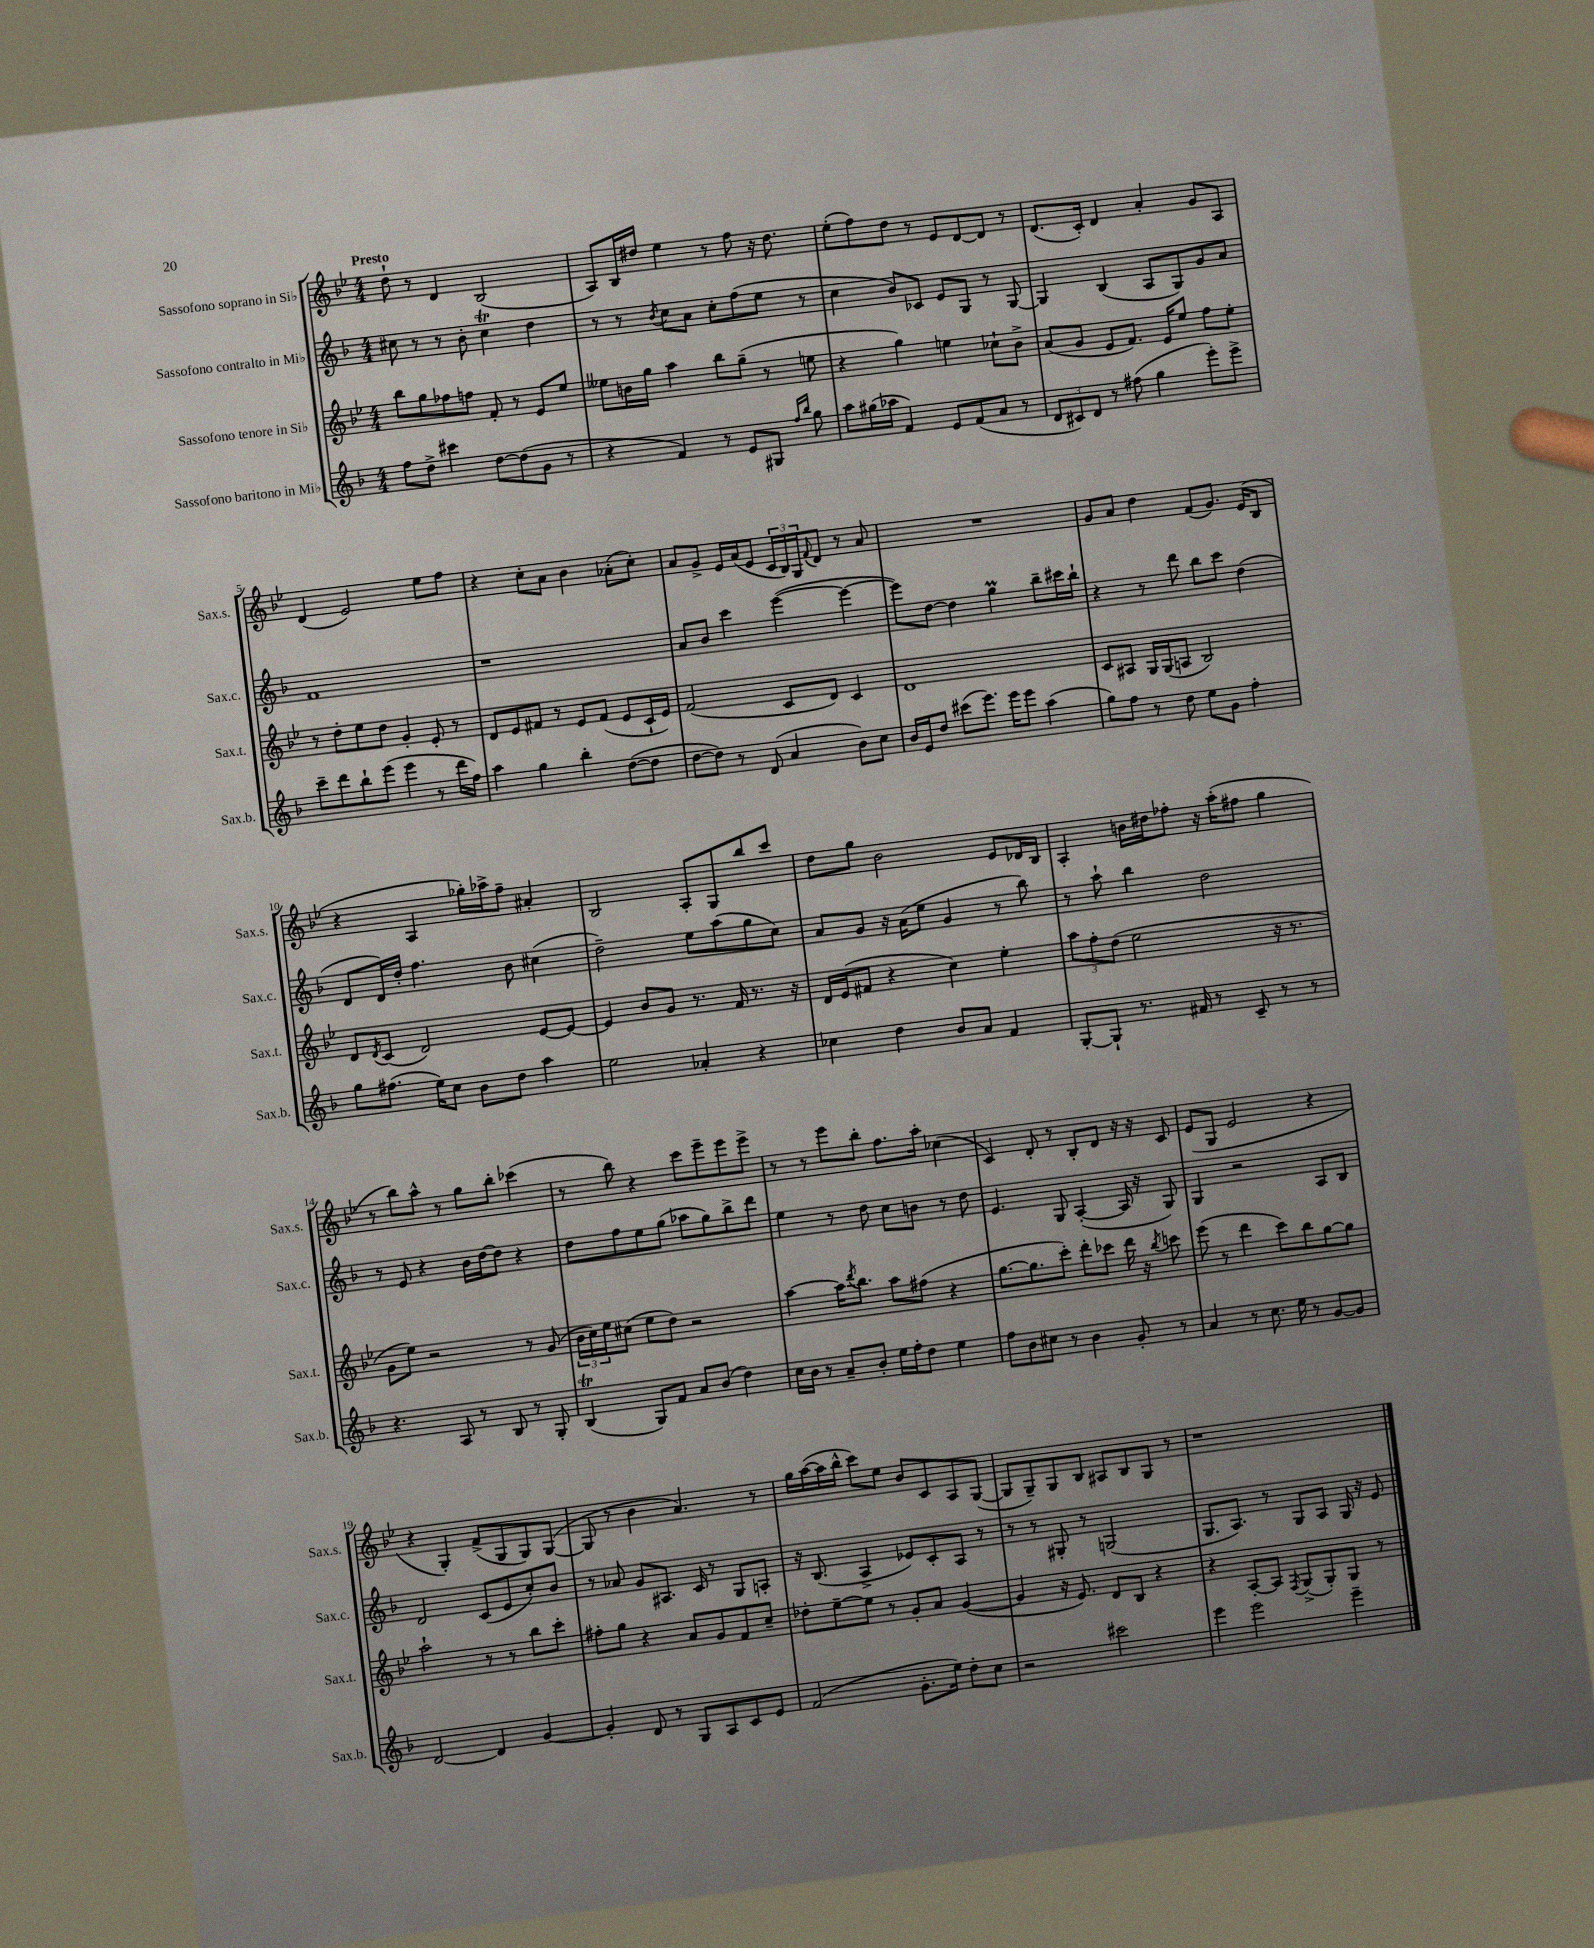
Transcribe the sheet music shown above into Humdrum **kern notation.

**kern	**kern	**kern	**kern
*part4	*part3	*part2	*part1
*staff4	*staff3	*staff2	*staff1
*I"Sassofono baritono in Mi♭	*I"Sassofono tenore in Si♭	*I"Sassofono contralto in Mi♭	*I"Sassofono soprano in Si♭
*I'Sax.b.	*I'Sax.t.	*I'Sax.c.	*I'Sax.s.
*clefG2	*clefG2	*clefG2	*clefG2
*k[b-]	*k[b-e-]	*k[b-]	*k[b-e-]
*M4/4	*M4/4	*M4/4	*M4/4
=1	=1	=1	=1
!	!	!	!LO:TX:a:B:t=Presto
8ff\L	8bb-\L	8cc#X\	8dd`\
8dd^\J	8gg\	8r	8r
4ccc#X\	8ff-X\	8r	4d/
.	8ffn\J	8b-'\	.
[8dd\L	8f'/	4cc#t\	(2B-/
(8dd\]	8r	.	.
8g\J	8e-/L	4dd\	.
8r	8ee-/J	.	.
=2	=2	=2	=2
4r	8ee--X\L	8r	8A/L)
.	16bn\L	8r	16B-/L
.	16gg\JJ	.	16dd#X/JJ
.	.	8qb-/	.
4f/)	4aa\	8cc\L	4ee-\
.	.	8a\J	.
8r	8bb-\L	8cc'\L	8r
8e/L	(8gg~\J	(8ff\	8ff\
8G#X/J	8r	8ee\J	16r
.	.	.	8.dd#\
16qqff/LL	.	.	.
16qqbb-/JJ	.	.	.
8gg\	8een\	8r	.
=3	=3	=3	=3
8aa\L	4r	4cc\	(8ee-'\L
(16gg#X\L	.	.	8ff\)
16aa-X\JJ	.	.	.
4f/)	4gg\)	8b-/L)	8dd\J
.	.	8c-X/J	8r
8e/L	4een\	8e/L	8e-/L
(8f/	.	8G/J	[8d/
8a/J	8cc-X`\L	8r	8d/J]
8r	8b-^\J	[8G/	8r
=4	=4	=4	=4
12d/L	(8a/L	4G/]	(8.d/L
12c#X/)	.	.	.
.	8g/J	.	.
12d/J	.	.	.
.	.	.	16c'/Jk)
8r	8e-/L	(4B-/	4d/
(8ff#X\	8.f/J)	.	.
4gg\	.	8A/L	4a'/
.	16e-/KL	.	.
.	8ee-/J	8G/)	.
8eee'\L)	8ff\L	8g/	8g/L
8eee^\J	8ee-'\J	8a/J	8A/J
!!LO:LB:g=z
=5	=5	=5	=5
8ccc~\L	8r	1f	(4d/
8ddd\	8dd'\L	.	.
8bb-`\	8ee-\	.	2e-/)
(8eee\J	8dd\J	.	.
4eee\	4g'/	.	.
8r	8e-'/	.	8ee-\L
16ddd\LL	8r	.	8ff\J
16ff\JJ)	.	.	.
=6	=6	=6	=6
4aa\	8d/L	1r	4r
.	8e-/	.	.
4gg\	8f#X/J	.	8cc'\L
.	8r	.	8a\J
4bb-'\	8e-/L	.	4b-\
.	(8f#/J	.	.
([8dd\L	8e-/L	.	(8a-X'\L
8dd\J]	16c`/L	.	8cc'\J)
.	16e-/JJ)	.	.
=7	=7	=7	=7
[8dd\L	(2f/	8a/L	8a/L
8dd\J])	.	8b-/J	8g^/J
8r	.	4ccc\	16e-/LL
.	.	.	(16a/J
(8d/	.	.	8e-/J
4a/	8c/L	([4eee\	24c/LL
.	.	.	24B-/)
.	.	.	24G/J
.	.	.	8qqf/
.	8d/J)	.	8d/J
8b-\L)	4c/	4eee\_	8r
8cc\J	.	.	8a/
=8	=8	=8	=8
16b-/LL	1d	8eee\L])	1r
16e/J	.	.	.
8dd/J	.	[8dd\J	.
(8ccc#X\L	.	4dd\]	.
8.eee\J)	.	.	.
.	.	4ggM\	.
16eee\KL	.	.	.
8eee\J	.	.	.
(4aa\	.	8bb-~\L	.
.	.	16ccc#X\L	.
.	.	16bb-`\JJ	.
=9	=9	=9	=9
8gg\L)	8c/L	4r	8g/L
8ff\J	8A#X/J	.	8a/J
8r	16G/LL	8r	4dd\
.	(16G/J	.	.
8dd\	8An/J	8ddd\	.
8ee\L	2B-/)	8bb-\L	(8f/L
8g\J	.	8ccc\J	8.g/J)
4ff'\	.	(4dd\	.
.	.	.	(16e-/KL
.	.	.	8B-/J
!!LO:LB:g=z
=10	=10	=10	=10
8gg\L	8d/L	8d/L	4r
.	8qd/	.	.
(8.ff#X\J	(8c/J	16d/L)	.
.	.	16dd'/JJ	.
.	2d/)	4.ff\	4A/
16ee\KL)	.	.	.
8cc\J	.	.	.
8b-\L	.	.	16gg-X'\LL)
.	.	.	16aa-X^\J
8dd\J	.	8b-\	8ff~\J
4aa\	[8e-/L	(4cc#X\	4a#X'/
.	8e-/J_	.	.
=11	=11	=11	=11
2ee\	4e-/]	2dd~\)	2B-/
.	8b-/L	.	.
.	8g/J	.	.
4a-X'/	8.r	8ee\L	8A'/L
.	.	(8aa\	8G/
.	16f/	.	.
4r	8.r	8gg\	8bb-/
.	.	8cc\J)	8ccc/J
.	16r	.	.
=12	=12	=12	=12
4cc-X\	16d/LL	8a/L	8dd\L
.	(16e-/J	.	.
.	8f#X/J	8g/J	8gg\J
4dd\	4r	16r	2b-\
.	.	(16a\KL	.
.	.	8ee\J	.
8b-/L	4cc\)	4g/	.
8a/J	.	.	.
4f/	4ee-'\	8r	8e-/L
.	.	8bb-\)	16d-X/L
.	.	.	16B-/JJ
=13	=13	=13	=13
[8G'/L	12aa\L	8r	4A'/
.	12ff'\	.	.
8G`/J]	.	8aa`\	.
.	(12dd\J	.	.
8.r	2ee-\	4bb-\	16bn\LL
.	.	.	16dd#X\J
.	.	.	8ff-X'\J
16f#X/	.	.	.
8r	.	2dd\	16r
.	.	.	(16aa'\KL
8c~/	.	.	8ff#X\J
8r	16r	.	4gg\
.	8.r	.	.
8r	.	.	.
!!LO:LB:g=z
=14	=14	=14	=14
4.r	8g\L	8r	8r
.	8ee-\J)	8e/	8bb-\L)
.	2r	4r	8aa^^\J
8A/	.	.	8r
8r	.	16b-\LL	8gg\L
.	.	[16dd\J	.
8B-/	.	8dd\J]	8bb-'\J
8r	8r	4r	(4ccc-X\
8G'/	(8g/	.	.
=15	=15	=15	=15
(4B-T/	24b-\LL	8dd\L	8r
.	24cc\)	.	.
.	24ee-\J	.	.
.	(8cc#X\J	8ff\	8bb-\)
8G/L)	8ee-\L	8ee\	4r
8f/J	8dd\J)	(8gg\J	.
8a/L	2r	8aa-X\L	8ccc\L
(8b-/J	.	8gg\)	8eee-~\
4dd\)	.	8bb-^\	8eee-\
.	.	8ddd\J	8eee-^\J
=16	=16	=16	=16
16cc\LL	[4aa\	4ee\	8r
16b-\JJ	.	.	.
8r	.	.	8r
8a~/L	16aa\KL]	8r	8eee-\L
.	8qddd/	.	.
.	8.bb-\J	.	.
8b-'/J	.	8dd\	8bb-'\J
16ee\LL	8aa\L	8cc\L	8.ff\L
16ff'\J	.	.	.
8dd\J	(8ff#X\J	8bn\J	.
.	.	.	16aa'\Jk
4ee\	4r	8r	(4cc-X\
.	.	8dd\	.
=17	=17	=17	=17
8ff\L	[8.gg\L	4.e/	4c/)
8b-\	.	.	.
.	8.gg\]	.	.
8cc#X\J	.	.	8d'/
8r	8ccc'\J)	8G/	8r
4b-\	8ddd'\L	([4A'/	8B-'/L
.	8ccc-X\J	.	8d/J
8g'/	16ddd\	16A/]	16r
.	16r	16r	16r
.	8qbb-/	.	.
8r	8cccn\	8G/)	8c/
=18	=18	=18	=18
4a/	(8eee-\	4G/	(8e-/L
.	8r	.	8G/J
8r	4ddd\	2r	2e-/
8.cc\	.	.	.
.	8ccc\L)	.	.
16ee\	.	.	.
8r	8bb-\	.	.
[8g/L	[8gg\	8A/L	4r
8g/J]	8gg\J]	8B-/J	.
!!LO:LB:g=z
=19	=19	=19	=19
[2d/	2aa`\	2d/	4r
.	.	.	4G'/)
4d/]	8r	(8c/L	(8f^/L
.	8r	8e/	8G/
[4g/	8bb-\L	8cc'/)	8G/)
.	8ccc'\J	8b-/J	([8G/J
=20	=20	=20	=20
4g'/]	8ff#X'\L	8r	8G/]
.	8gg\J	8a-X/	8r
8d/	4r	8g/L	4b-\
8r	.	8.A#X/J	.
8G/L	8a/L	.	4.a/)
.	.	16c/	.
8A/	8g/	8r	.
8c/	8f/	8G/L	.
8e/J	8cc~/J	8An'/J	8r
=21	=21	=21	=21
(2f/	8dd-X'\L	16r	16gg\LL
.	.	(8.B-/	([16aa\
.	[8ee-~\	.	16aa\]
.	.	.	16bb-^^\JJ
.	8ee-\J]	4A^/	8ccc\L)
.	8r	.	8ee-\J
8.g'\L	8g'/L	8e-X/L)	8b-/L
.	8a/J	8c'/	8c/
16ee\Jk)	.	.	.
8dd'\L	([4g/	8A/J	8A/
8cc\J	.	8r	([8G/J
=22	=22	=22	=22
2r	4g/]	8r	8G/L]
.	.	8r	8G~/)
.	16r	8G#X'/	8G/
.	8.e-/)	.	.
.	.	8r	8B-/J
2ccc#X\	8d/L	(2Gn/	8A#X/L
.	8B-/J	.	8B-/
.	4r	.	8G/J
.	.	.	8r
=23	=23	=23	=23
4eee\	4r	8.G/L	1r
.	.	8.A/J)	.
2eee\	[8A'/L	.	.
.	8A/J]	8r	.
.	8qF/	.	.
.	(8G^/L	8G/L	.
.	8G'/)	8A/J	.
4eee~\	8G/J	16G/	.
.	.	16r	.
.	8r	8e/	.
==	==	==	==
*-	*-	*-	*-
